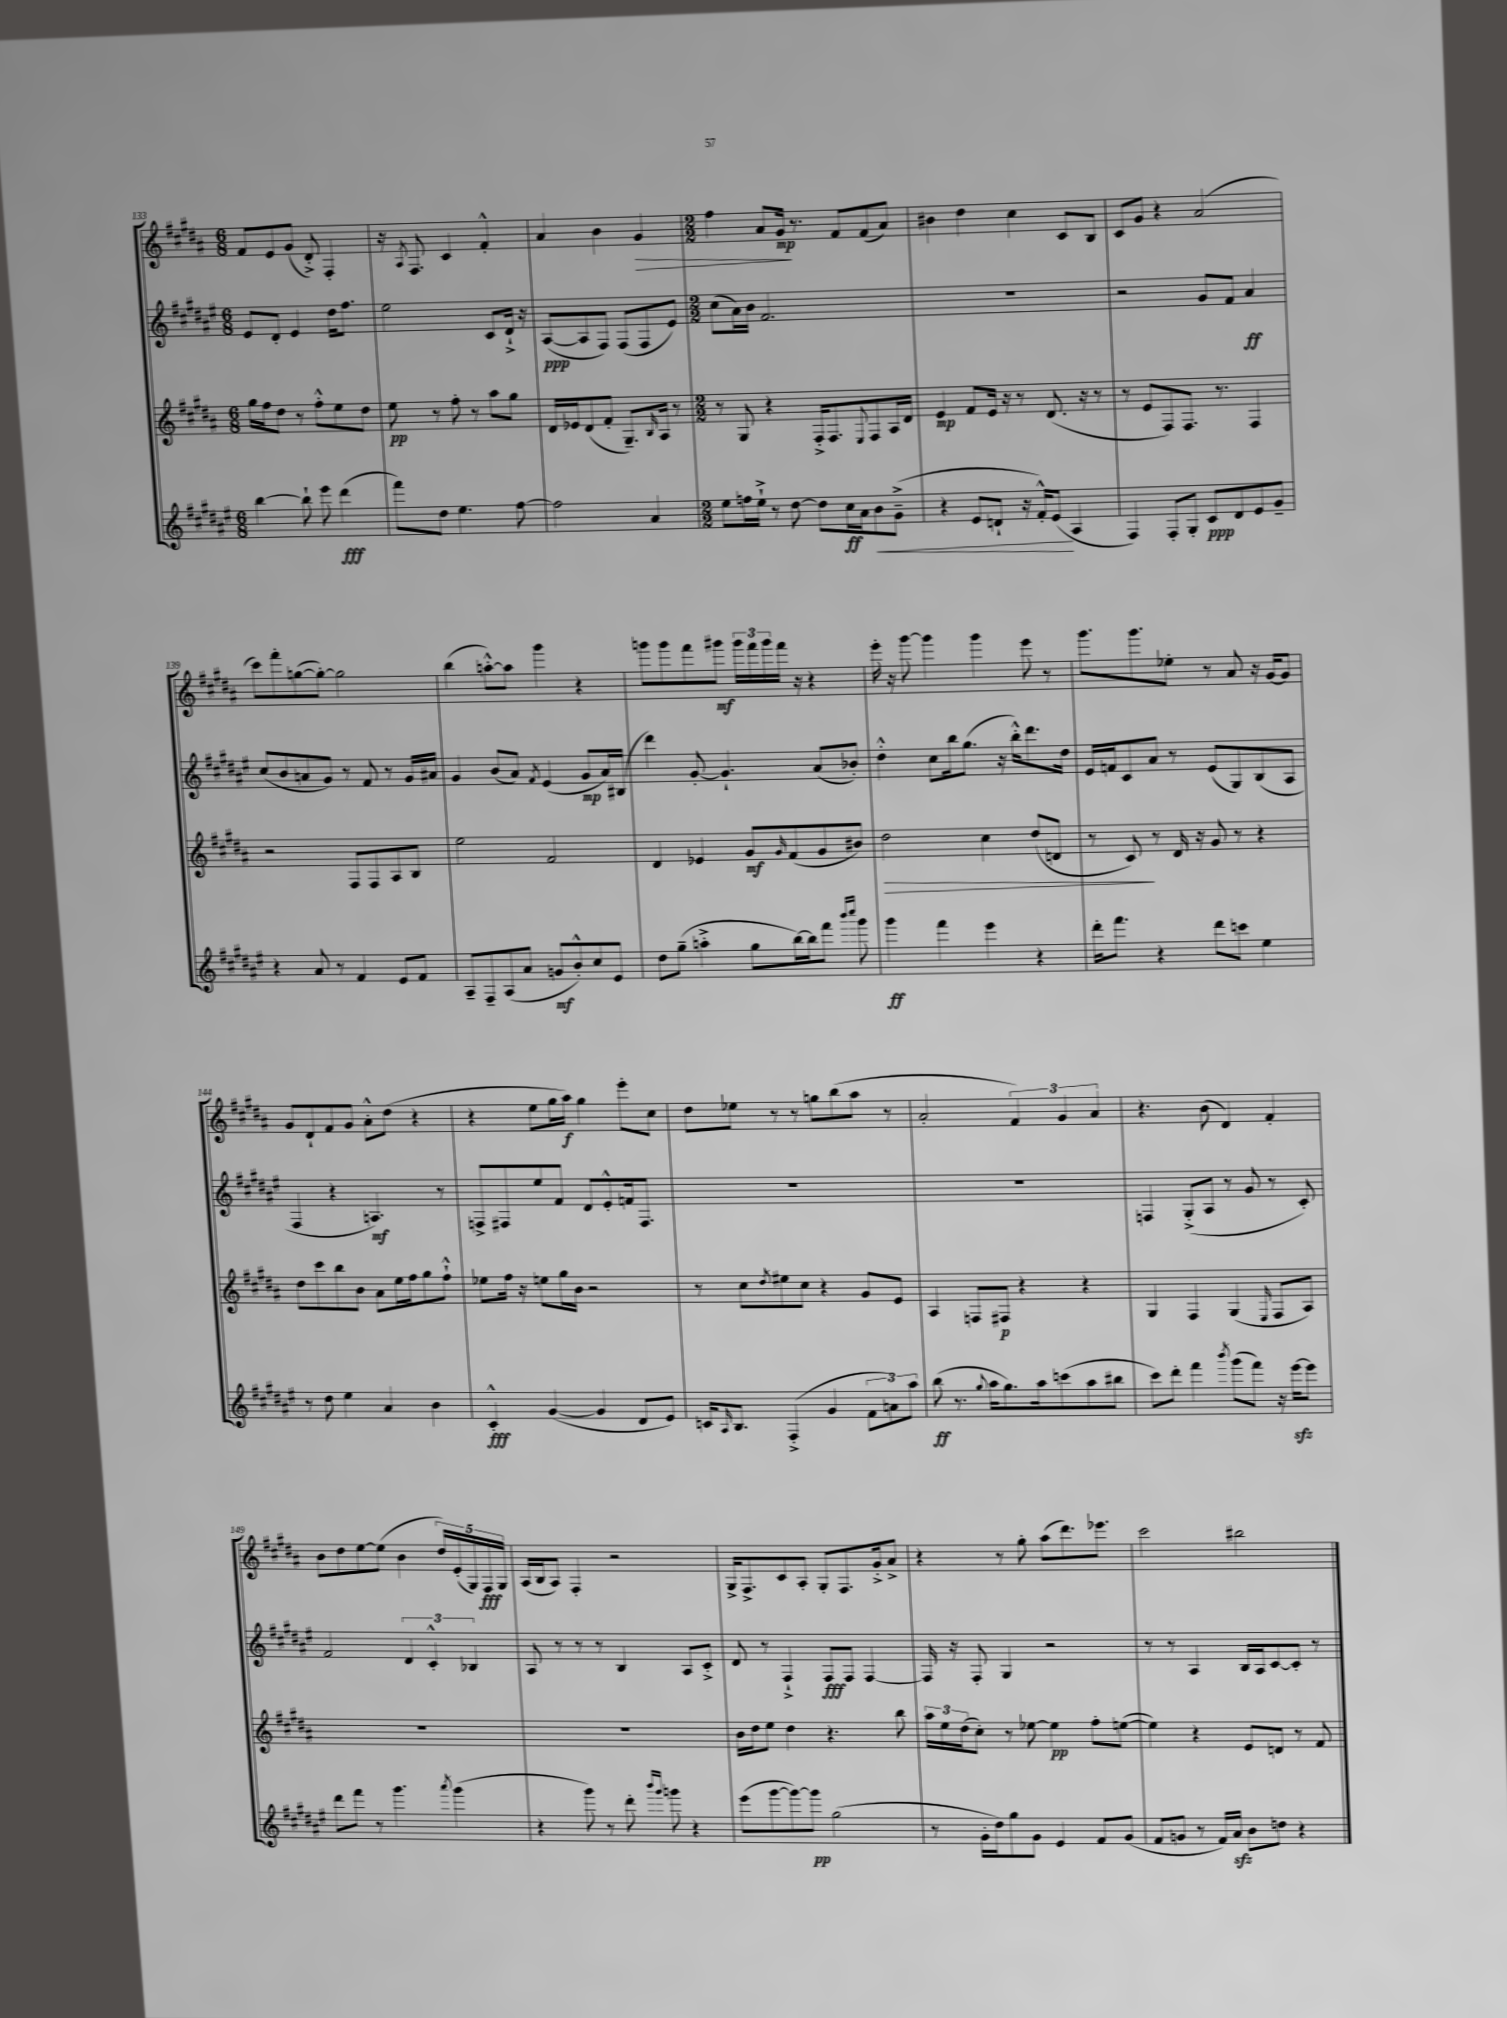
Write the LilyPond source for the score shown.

<<
\new StaffGroup <<
\new Staff = "s0" {
    \clef treble \key b \major \numericTimeSignature \time 6/8
    fis'8 e'8 gis'8( dis'8-.->) fis4-. |
    r16 \acciaccatura { ais8 } fis8. cis'4 fis'4-.-^ |
    ais'4 b'4 gis'4\> |
    \numericTimeSignature \time 2/2 fis''4 ais'8 gis'16\mp\! r8. fis'8 fis'8( ais'8) |
    bis'4 dis''4 cis''4 cis'8 b8 |
    cis'8 gis'8 r4 ais'2( |
    cis'''8) fis'''8-. g''8~( g''8~-.) g''2 |
    b''4( a''8~-.-^) a''8 gis'''4 r4 |
    g'''8 g'''8 fis'''8 gis'''8\mf \tuplet 3/2 { gis'''16 fis'''16 gis'''16 } fis'''16 r16 r4 |
    e'''16-. r16 gis'''8~ gis'''4 gis'''4 e'''8 r8 |
    gis'''8. gis'''8. ees''8-. r8 ais'8 r16 gis'16~ gis'8 |
    gis'8 dis'8-! fis'8 gis'8 ais'8-.-^ dis''8( r4 |
    r4 e''8 gis''16 ais''16\f) gis''4 e'''8-. cis''8 |
    dis''8 ees''8 r8 r8 g''8 b''8( ais''8 r8 |
    ais'2-. \tuplet 3/2 { fis'4) gis'4 ais'4 } |
    r4. b'8( dis'4) fis'4-. |
    b'8 dis''8 e''8~ e''8( b'4 \tuplet 5/4 { dis''16) e'16-.( gis16) fis16\fff gis16 } |
    ais16( b16 ais8) fis4-. r2 |
    gis16-> fis8.-> cis'8 ais8-. gis8-. fis8. gis'16-.-> ais'8-> |
    r4 r8 gis''8-. ais''8( dis'''8.) ees'''8. |
    cis'''2 bis''2 \bar "|." |
}
\new Staff = "s1" {
    \clef treble \key fis \major \numericTimeSignature \time 6/8
    eis'8 dis'8-. eis'4 dis''16 fis''8. |
    eis''2 cis'8 dis'16-!-> r16 |
    ais8~\ppp( ais8 fis8) fis8( fis8 eis'8) |
    \numericTimeSignature \time 2/2 cis''8( ais'16) b'16 fis'2. |
    R1 |
    r2 gis'8 fis'8 ais'4\ff |
    cis''8( b'8 a'8 gis'8) r8 fis'8 r8 gis'16 ais'16 |
    gis'4 b'8( ais'8) \acciaccatura { fis'8 } eis'4( gis'8\mp ais'16) bis16( |
    dis'''4) gis'8~-. gis'4.-! ais'8( bes'8-.) |
    dis''4-.-^ cis''8 b''16 gis''8.( r16 b''16-.-^) dis'''8. dis''16 |
    eis'16 f'16 cis'8 ais'8 r8 eis'8( gis8) b8( ais8 |
    fis4 r4 a4.\mf) r8 |
    f8-> fis8 eis''8 fis'8 dis'8 eis'8-.-^ f'16 fis8. |
    R1 |
    R1 |
    f4 gis8-.->( ais8 r8 gis'8 r8 cis'8-.) |
    fis'2 \tuplet 3/2 { dis'4 cis'4-.-^ bes4 } |
    ais8 r8 r8 r8 b4 ais8 cis'8-.-> |
    dis'8 r8 fis4-!-> fis8\fff fis8 fis4~ |
    fis16 r16 fis8-. gis4 r2 |
    r8 r8 ais4 b16 ais16 cis'8~ cis'8-. r8 \bar "|." |
}
\new Staff = "s2" {
    \clef treble \key b \major \numericTimeSignature \time 6/8
    gis''16 fis''16 dis''8 r8 fis''8-.-^ e''8 dis''8 |
    e''8\pp r8 fis''8-. r8 ais''8 gis''8 |
    dis'16 ees'16 dis'8( fis'8-. gis8.--) \grace { b16 } ais16 r8 |
    \numericTimeSignature \time 2/2 r8 gis8 r4 fis16-.-> fis8. \appoggiatura { e8 } fis8 ais16 dis'16 |
    e'4\mp fis'8 e'16 r16 r8 dis'8.( r16 r8 |
    r8 e'8 fis8) fis8. r8. fis4 |
    r2 fis8 fis8 ais8 b8 |
    e''2 fis'2 |
    dis'4 ees'4 gis'8\mf \grace { gis'16 } fis'8( gis'8 bis'8) |
    dis''2\> cis''4 dis''8( d'8 |
    r8 cis'8\!) r8 dis'16 r16 gis'8 r8 r4 |
    dis''8 cis'''8 b''8 b'8 ais'8 e''16 fis''16 gis''8 fis''8-!-^ |
    ees''8 fis''16 r16 e''8 gis''16 b'16 r2 |
    r8 cis''8 \acciaccatura { dis''8 } eis''8 cis''8 r4 gis'8 e'8 |
    ais4 f8 fis8\p r4 r4 |
    gis4 fis4 gis4( \grace { e16 } fis8 ais8) |
    R1 |
    R1 |
    b'16 dis''16 e''8 dis''4 r4. b''8 |
    \tuplet 3/2 { ais''16 e''16 dis''16( } cis''8-.) r8 ees''8~ ees''4\pp fis''8-. e''8~( |
    e''4) r4 e'8 d'8 r8 fis'8 \bar "|." |
}
\new Staff = "s3" {
    \clef treble \key fis \major \numericTimeSignature \time 6/8
    b''4~ b''8-! eis'''8 dis'''4\fff( |
    fis'''8) dis''8 eis''4. fis''8~ |
    fis''2 ais'4 |
    \numericTimeSignature \time 2/2 eis''8 f''16 eis''16-!-> r8 dis''8~ dis''8 cis''16\ff ais'16 b'8\< gis'8--->( |
    r4 eis'8 d'8-! r16 fis'16-.-^) eis'8\!( ais4 |
    fis4) fis8-. gis8-. cis'8\ppp dis'8 eis'8 gis'8-- |
    r4 ais'8 r8 fis'4 eis'8 fis'8 |
    ais8-- fis8-- ais8( ais'8 g'8\mf b'8-.-^) cis''8 eis'8 |
    dis''8 gis''8--( a''4-.-> gis''8 b''16~) b''16 fis'''8 \grace { b'''16 cis''''16 } gis'''8 |
    gis'''4\ff fis'''4 eis'''4 r4 |
    dis'''16-. fis'''8. r4 dis'''8 c'''8 eis''4 |
    r8 dis''8 eis''4 ais'4 b'4 |
    cis'4-.-^\fff gis'4~( gis'4 dis'8 eis'8) |
    c'16 \grace { ais16 } b8. fis4-.->( gis'4 \tuplet 3/2 { fis'8 a'8) ais''8 } |
    b''8\ff( r8. \appoggiatura { gis''8 } ais''16 gis''8.) ais''16 c'''8( ais''8 bis''8 |
    cis'''8) dis'''8-. fis'''4 \acciaccatura { b'''8 } gis'''8( fis'''8) r16 eis'''16~\sfz eis'''8 |
    dis'''8 fis'''8 r8 gis'''4. \acciaccatura { ais'''8 } gis'''4( |
    r4 gis'''8) r8 dis'''8-. \grace { b'''16 gis'''16 } g'''8 r4 |
    eis'''8( gis'''8~ gis'''8~) gis'''8\pp gis''2( |
    r8 gis'16-. dis''16) gis''8 gis'8 eis'4 fis'8 gis'8( |
    fis'8 g'8 r8 fis'16) ais'16\sfz b'8 d''8 r4 \bar "|." |
}
>>
>>
\layout { \context { \Score currentBarNumber = #133 } }
